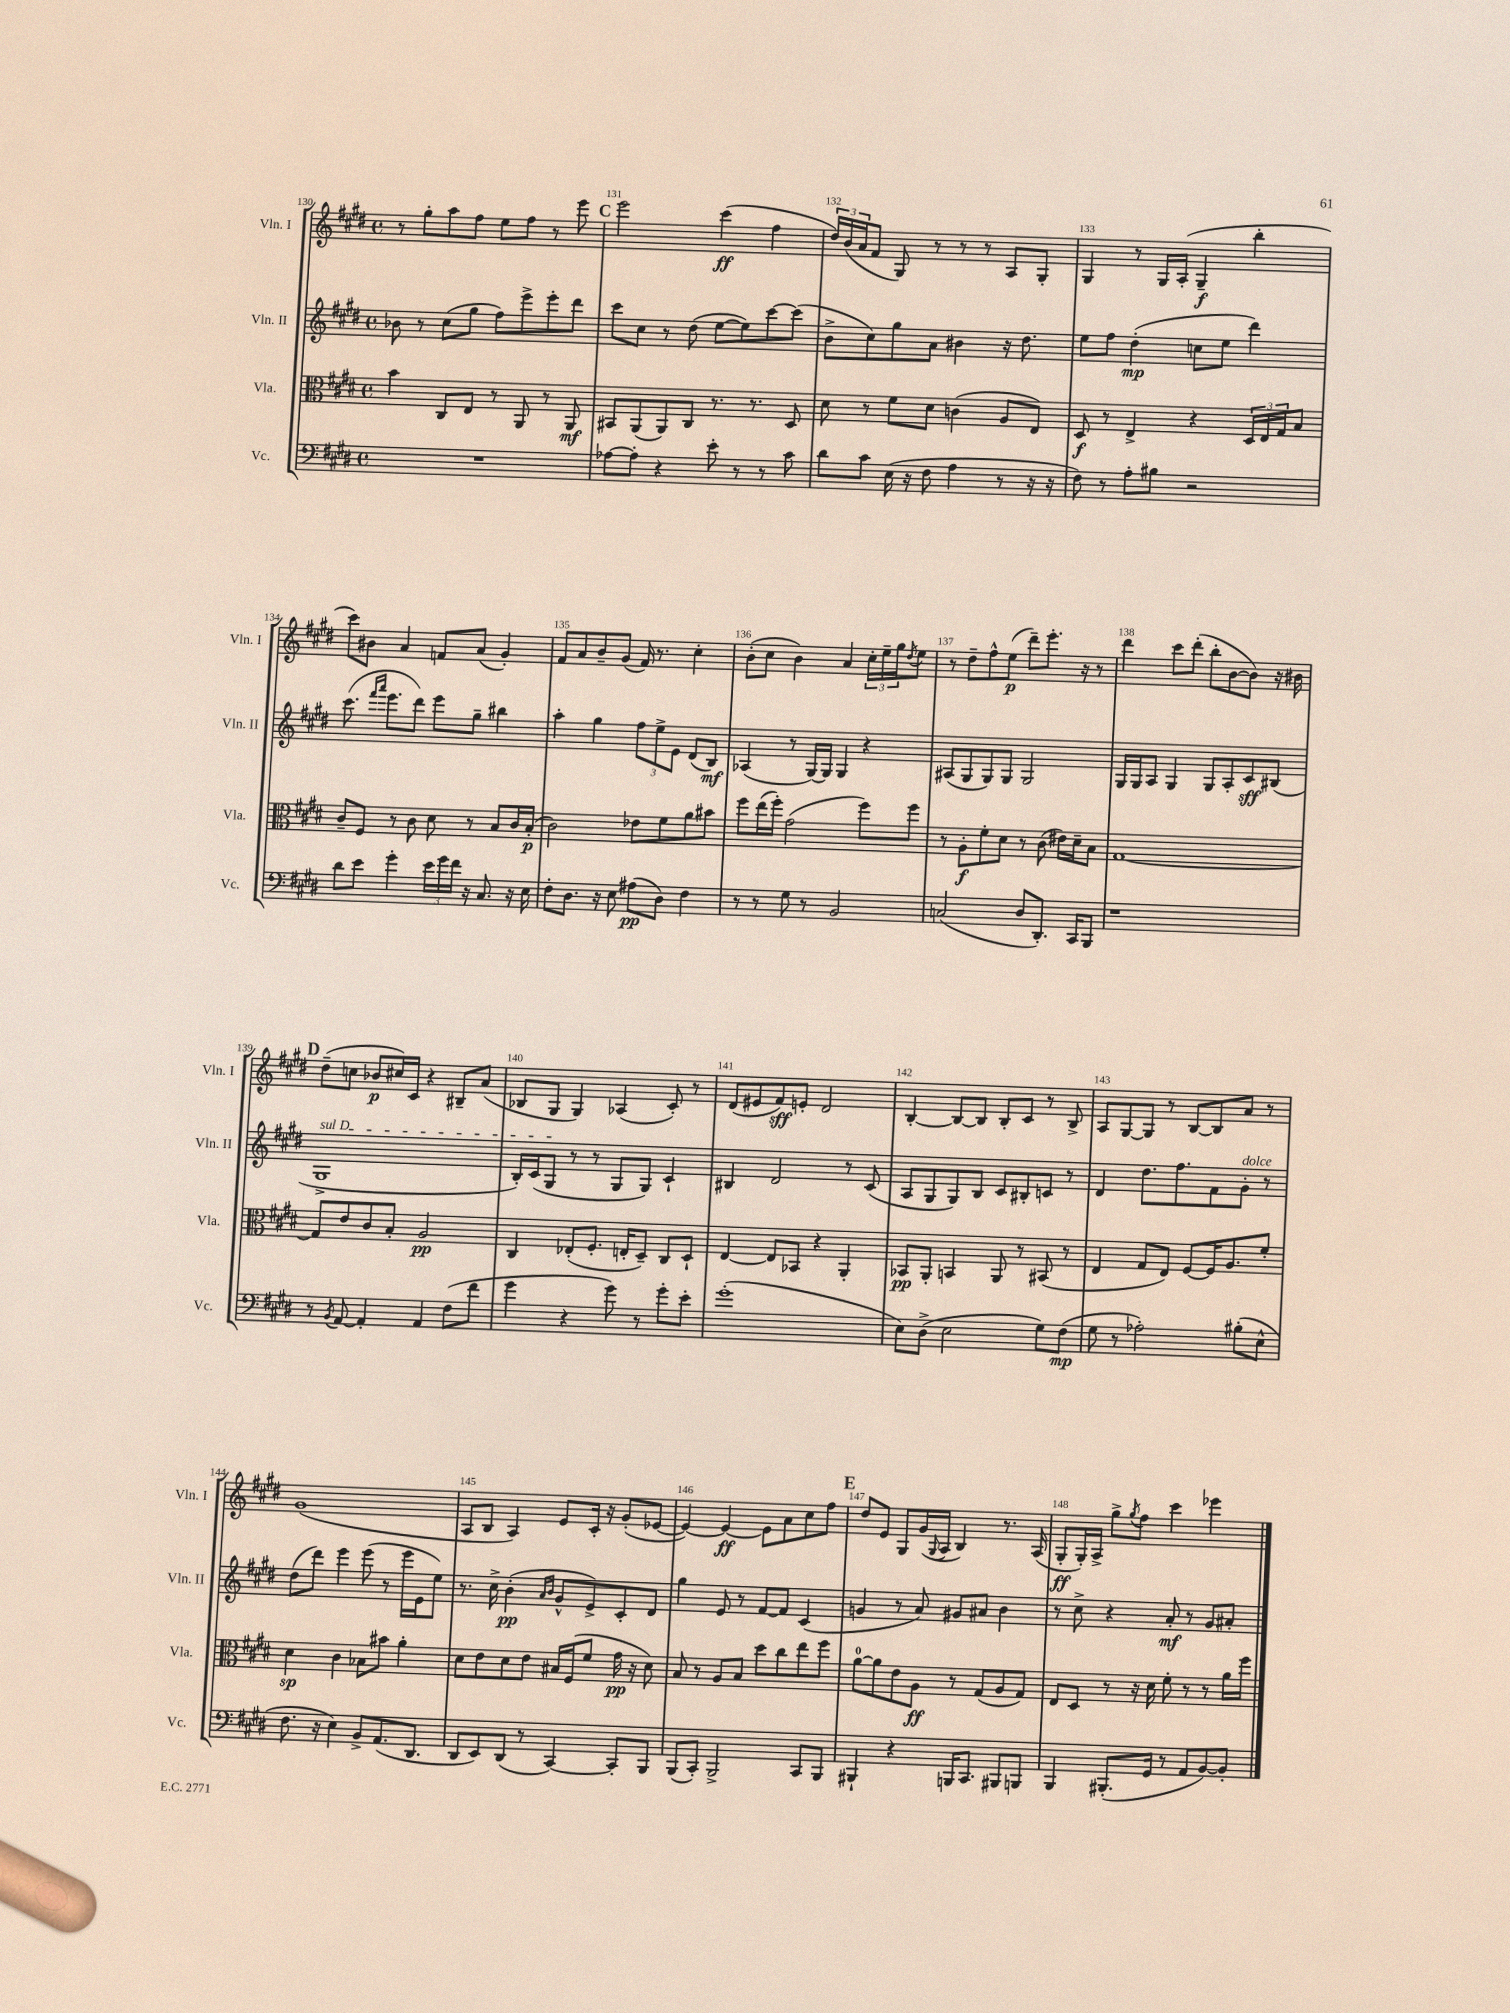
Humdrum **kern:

**kern	**dynam	**kern	**dynam	**kern	**dynam	**kern	**dynam
*part4	*part4	*part3	*part3	*part2	*part2	*part1	*part1
*staff4	*staff4	*staff3	*staff3	*staff2	*staff2	*staff1	*staff1
*I"Vc.	*	*I"Vla.	*	*I"Vln. II	*	*I"Vln. I	*
*I'Vc.	*	*I'Vla.	*	*I'Vln. II	*	*I'Vln. I	*
*clefF4	*	*clefC3	*	*clefG2	*	*clefG2	*
*k[f#c#g#d#]	*	*k[f#c#g#d#]	*	*k[f#c#g#d#]	*	*k[f#c#g#d#]	*
*M4/4	*	*M4/4	*	*M4/4	*	*M4/4	*
*met(c)	*	*met(c)	*	*met(c)	*	*met(c)	*
=130	=130	=130	=130	=130	=130	=130	=130
1r	.	4b\	.	8b-X\	.	8r	.
.	.	.	.	8r	.	8gg#'\L	.
.	.	8C#/L	.	(8cc#\L	.	8aa\	.
.	.	8E/J	.	8gg#\J	.	8ff#\J	.
.	.	8r	.	8ff#\L)	.	8ee\L	.
.	.	8AA/	.	8eee^\	.	8ff#\J	.
.	.	8r	.	8eee'\	.	8r	.
.	.	8AA/	mf	8ddd#\J	.	8eee\	.
!!LO:REH:place=s1:t=C
=131	=131	=131	=131	=131	=131	=131	=131
[8A-X\L	.	8BB#X/L	.	8ccc#\L	.	2eee\	.
8A-'\J]	.	(8AA/	.	8cc#\J	.	.	.
4r	.	8AA/)	.	8r	.	.	.
.	.	8C#/J	.	(8dd#\	.	.	.
8e'\	.	8.r	.	[8ee\L	.	(4ccc#\	ff
8r	.	.	.	8ee\])	.	.	.
.	.	8.r	.	.	.	.	.
8r	.	.	.	[8ccc#\	.	4ff#\	.
8c#\	.	8D#/	.	(8ccc#\J]	.	.	.
=132	=132	=132	=132	=132	=132	=132	=132
8d#\L	.	8d#\	.	8b^\L	.	24dd#/LL)	.
.	.	.	.	.	.	(24b/	.
.	.	.	.	.	.	24a/J	.
8c#\J	.	8r	.	8cc#\)	.	8f#/J	.
(16E\	.	8f#\L	.	8gg#\	.	8G#/)	.
16r	.	.	.	.	.	.	.
8F#\	.	8d#\J	.	8a\J	.	8r	.
4A\	.	(4cn\	.	4b#X\	.	8r	.
.	.	.	.	.	.	8r	.
8r	.	8A/L	.	16r	.	8A/L	.
.	.	.	.	8.dd#\	.	.	.
16r	.	8E/J)	.	.	.	8G#'/J	.
16r	.	.	.	.	.	.	.
=133	=133	=133	=133	=133	=133	=133	=133
8F#\)	.	8D#/	f	8ee\L	.	4G#/	.
8r	.	8r	.	8ff#\J	.	.	.
8A'\L	.	4E^/	.	(4dd#'\	mp	8r	.
8B#X\J	.	.	.	.	.	16G#/LL	.
.	.	.	.	.	.	(16A'/JJ	.
2r	.	4r	.	8ccn\L	.	4G#~/	f
.	.	.	.	8ee\J	.	.	.
.	.	24D#/LL	.	4ddd#\)	.	4bb'\	.
.	.	24E/	.	.	.	.	.
.	.	24G#/J	.	.	.	.	.
.	.	8B/J	.	.	.	.	.
!!LO:LB:g=z
=134	=134	=134	=134	=134	=134	=134	=134
8d#\L	.	8c#~/L	.	(8.ccc#\	.	8ccc#\L)	.
8e\J	.	8F#/J	.	.	.	8b#X\J	.
.	.	.	.	16qqfff#/LL	.	.	.
.	.	.	.	16qqaaa/JJ	.	.	.
.	.	.	.	8.eee\L	.	.	.
4g#'\	.	8r	.	.	.	4a/	.
.	.	8c#\	.	8ddd#\J)	.	.	.
24e\LL	.	8d#\	.	8eee\L	.	8fn/L	.
24g#\	.	.	.	.	.	.	.
24f#\JJ	.	.	.	.	.	.	.
16r	.	8r	.	8gg#~\J	.	(8a/J	.
8.C#/	.	.	.	.	.	.	.
.	.	8B/L	.	4bb#X\	.	4g#'/)	.
16r	.	16c#/L	.	.	.	.	.
16E\	.	(16B'/JJ	p	.	.	.	.
=135	=135	=135	=135	=135	=135	=135	=135
8F#'\L	.	2c#\)	.	4aa'\	.	8f#/L	.
8.D#\J	.	.	.	.	.	8a/	.
.	.	.	.	4gg#\	.	8b~/	.
16r	.	.	.	.	.	.	.
8E\	.	.	.	.	.	(8g#/J	.
(8A#X\L	pp	8e-X\L	.	12ff#\L	.	16f#/)	.
.	.	.	.	.	.	8.r	.
.	.	.	.	12ee^\	.	.	.
8D#\J)	.	8f#\	.	.	.	.	.
.	.	.	.	12e\J	.	.	.
4F#\	.	8a\	.	(8d#/L	.	4cc#'\	.
.	.	8b#X\J	.	8B/J)	mf	.	.
=136	=136	=136	=136	=136	=136	=136	=136
8r	.	8ff#\L	.	(4A-X/	.	(8b'\L	.
8r	.	(16ee\L	.	.	.	8cc#\J	.
.	.	16ff#'\JJ)	.	.	.	.	.
8G#\	.	(2g#\	.	8r	.	4b\)	.
8r	.	.	.	[16G#/LL)	.	.	.
.	.	.	.	16G#/JJ]	.	.	.
2BB/	.	.	.	4G#/	.	4a/	.
.	.	8ff#\L)	.	4r	.	24cc#'\LL	.
.	.	.	.	.	.	24ee~\	.
.	.	.	.	.	.	24gg#\J	.
.	.	.	.	.	.	8qdd#/	.
.	.	8ff#\J	.	.	.	8ee\J	.
=137	=137	=137	=137	=137	=137	=137	=137
(2Cn/	.	8r	.	(8A#X/L	.	8r	.
.	.	8A'\L	f	8G#/	.	8dd#~\L	.
.	.	8f#'\	.	8G#/)	.	8ff#^^\	.
.	.	8d#\J	.	8G#/J	.	(8ee\J	p
8D#/L	.	8r	.	2G#/	.	8ddd#~\L)	.
8.DD#'/J)	.	(8c#\	.	.	.	8.eee'\J	.
.	.	16e#X\LL)	.	.	.	.	.
16CC#/KL	.	16d#~\J	.	.	.	16r	.
8BBB/J	.	8B\J	.	.	.	8r	.
=138	=138	=138	=138	=138	=138	=138	=138
1r	.	[1G#	.	16G#/LL	.	4ddd#\	.
.	.	.	.	16G#/J	.	.	.
.	.	.	.	8A/J	.	.	.
.	.	.	.	4G#/	.	8ccc#\L	.
.	.	.	.	.	.	(8ddd#'\J	.
.	.	.	.	8G#/L	.	8bb'\L	.
.	.	.	.	8A'/	.	[8b\	.
.	.	.	.	8c#/	sff	8b\J])	.
.	.	.	.	(8B#X/J	.	16r	.
.	.	.	.	.	.	16b#X\	.
!!LO:LB:g=z
!!LO:REH:place=s1:t=D
=139	=139	=139	=139	=139	=139	=139	=139
!	!	!	!	!LO:TX:a:i:t=sul D	!	!	!
8r	.	8G#/L]	.	1G#^	.	(8dd#~\L	.
8qBB/	.	.	.	.	.	.	.
[8AA/	.	8e/	.	.	.	8ccn\J	.
4AA'/]	.	8c#/	.	.	.	8b-X/L	p
.	.	8B'/J	.	.	.	16cc#X/L)	.
.	.	.	.	.	.	16c#/JJ	.
4AA/	.	2A/	pp	.	.	4r	.
(8F#\L	.	.	.	.	.	8B#X~/L	.
8f#\J	.	.	.	.	.	(8a/J	.
=140	=140	=140	=140	=140	=140	=140	=140
4g#\	.	4C#/	.	16B'/LL)	.	8B-X/L	.
.	.	.	.	(16c#/J	.	.	.
.	.	.	.	8G#/J	.	8G#/J	.
4r	.	(8E-X'/L	.	8r	.	4G#/)	.
.	.	8.F#'/J	.	8r	.	.	.
8g#\)	.	.	.	8G#/L	.	(4A-X/	.
.	.	16En'/KL	.	.	.	.	.
8r	.	8D#~/J)	.	8G#/J)	.	.	.
8g#'\L	.	8C#/L	.	4c#`/	.	8c#'/)	.
8e'\J	.	8D#`/J	.	.	.	8r	.
=141	=141	=141	=141	=141	=141	=141	=141
(1g#'	.	[4E/	.	4B#X/	.	(8d#/L	.
.	.	.	.	.	.	8e#X/	.
.	.	8E/L]	.	2d#/	.	8f#/)	sff
.	.	8BB-X/J	.	.	.	8en'/J	.
.	.	4r	.	.	.	2d#/	.
.	.	4AA'/	.	8r	.	.	.
.	.	.	.	(8c#/	.	.	.
=142	=142	=142	=142	=142	=142	=142	=142
8E\L)	.	8BB-X/L	pp	8A/L	.	[4B'/	.
(8D#^\J	.	8AA'/J	.	8G#/	.	.	.
2E\	.	4BBn/	.	8G#/)	.	8B/L_	.
.	.	.	.	8B/J	.	8B/J]	.
.	.	8AA/	.	8c#/L	.	8B'/L	.
.	.	8r	.	8B#X'/	.	8c#/J	.
8G#\L)	.	(8BB#X/	.	8cn/J	.	8r	.
(8F#\J	mp	8r	.	8r	.	8B^/	.
=143	=143	=143	=143	=143	=143	=143	=143
8G#\	.	4E/	.	4d#/	.	8A/L	.
8r	.	.	.	.	.	[8G#/	.
2A-X'\)	.	8G#/L	.	8.dd#\L	.	8G#/J]	.
.	.	8E/J)	.	.	.	8r	.
.	.	.	.	8.ff#\	.	.	.
.	.	[8F#/L	.	.	.	[8B/L	.
.	.	16F#/K]	.	8f#\	.	8B/]	.
.	.	8.A/	.	.	.	.	.
!	!	!	!	!LO:TX:a:i:t=dolce	!	!	!
(8B#X'\L	.	.	.	8g#'\J	.	8a/J	.
8E^^\J	.	8f#'/J	.	8r	.	8r	.
!!LO:LB:g=z
=144	=144	=144	=144	=144	=144	=144	=144
8.F#\	.	4d#\	sp	(8dd#\L	.	(1g#	.
.	.	.	.	8ddd#\J)	.	.	.
16r	.	.	.	.	.	.	.
4E\)	.	4c#\	.	4eee\	.	.	.
8BB^/L	.	8B-X\L	.	(8eee\	.	.	.
(8.AA/	.	8b#X\J	.	8r	.	.	.
.	.	4a'\	.	16eee\LL	.	.	.
8.DD#/J	.	.	.	16e\J	.	.	.
.	.	.	.	8ee\J)	.	.	.
=145	=145	=145	=145	=145	=145	=145	=145
8DD#/L	.	8d#\L	.	8.r	.	8A/L	.
8EE/)	.	8e\	.	.	.	8B/J	.
.	.	.	.	16cc#^\	.	.	.
(8DD#/J	.	8d#\	.	(4b'\	pp	4A/)	.
8r	.	8e\J	.	.	.	.	.
.	.	.	.	16qqa/LL	.	.	.
.	.	.	.	16qqb/JJ	.	.	.
[4CC#/)	.	16B#X/LL	.	8g#^^/L	.	8e/L	.
.	.	(16F#/J	.	.	.	.	.
.	.	8f#/J	.	8e^/)	.	16c#'/Jk	.
.	.	.	.	.	.	16r	.
8CC#'/L]	.	16g#\	pp	8c#'/	.	(8g#'/L	.
.	.	16r	.	.	.	.	.
8BBB/J	.	8d#\)	.	8d#/J	.	[8e-X/J	.
=146	=146	=146	=146	=146	=146	=146	=146
(8BBB/L	.	8B/	.	4gg#\	.	4e-/_)	.
8CC#'/J)	.	8r	.	.	.	.	.
2BBB^/	.	8A/L	.	8e/	.	4e-/_	ff
.	.	8B/J	.	8r	.	.	.
.	.	8dd#\L	.	[8f#/L	.	8e-\L]	.
.	.	8cc#\	.	8f#/J]	.	8a\	.
8CC#/L	.	8ee\	.	(4c#/	.	8cc#\	.
8BBB/J	.	8ff#\J	.	.	.	8ff#\J	.
!!LO:REH:place=s1:t=E
=147	=147	=147	=147	=147	=147	=147	=147
4BBB#X`/	.	[8a\L	.	4gn/	.	8dd#/L	.
.	.	8a\]	.	.	.	8e/J	.
4r	.	8e\	.	8r	.	8G#/L	.
.	.	8A\J	ff	8a/)	.	(16g#/L	.
.	.	.	.	.	.	8qqG#/	.
.	.	.	.	.	.	16A/JJ	.
16BBBn/KL	.	8r	.	8g#X/L	.	4B/)	.
8.CC#/J	.	.	.	.	.	.	.
.	.	(8G#/L	.	8a#X/J	.	.	.
8BBB#X/L	.	8A/	.	4b\	.	8.r	.
8BBBn/J	.	8G#/J)	.	.	.	.	.
.	.	.	.	.	.	(16A/	.
=148	=148	=148	=148	=148	=148	=148	=148
4BBB/	.	8E/L	.	8r	.	8G#'/L	ff
.	.	8D#/J	.	8cc#^\	.	16G#'/L)	.
.	.	.	.	.	.	16A^/JJ	.
(8.BBB#X'/L	.	8r	.	4r	.	8gg#^\L	.
.	.	.	.	.	.	8qgg#/	.
.	.	16r	.	.	.	8ff#\J	.
16GG#/Jk	.	16d#\	.	.	.	.	.
8r	.	8f#'\	.	8a'/	mf	4ccc#\	.
8AA/L	.	8r	.	8r	.	.	.
[8BB/)	.	8r	.	8g#/L	.	4eee-X\	.
8BB'/J]	.	16a\LL	.	8a#X'/J	.	.	.
.	.	16ff#\JJ	.	.	.	.	.
==	==	==	==	==	==	==	==
*-	*-	*-	*-	*-	*-	*-	*-
